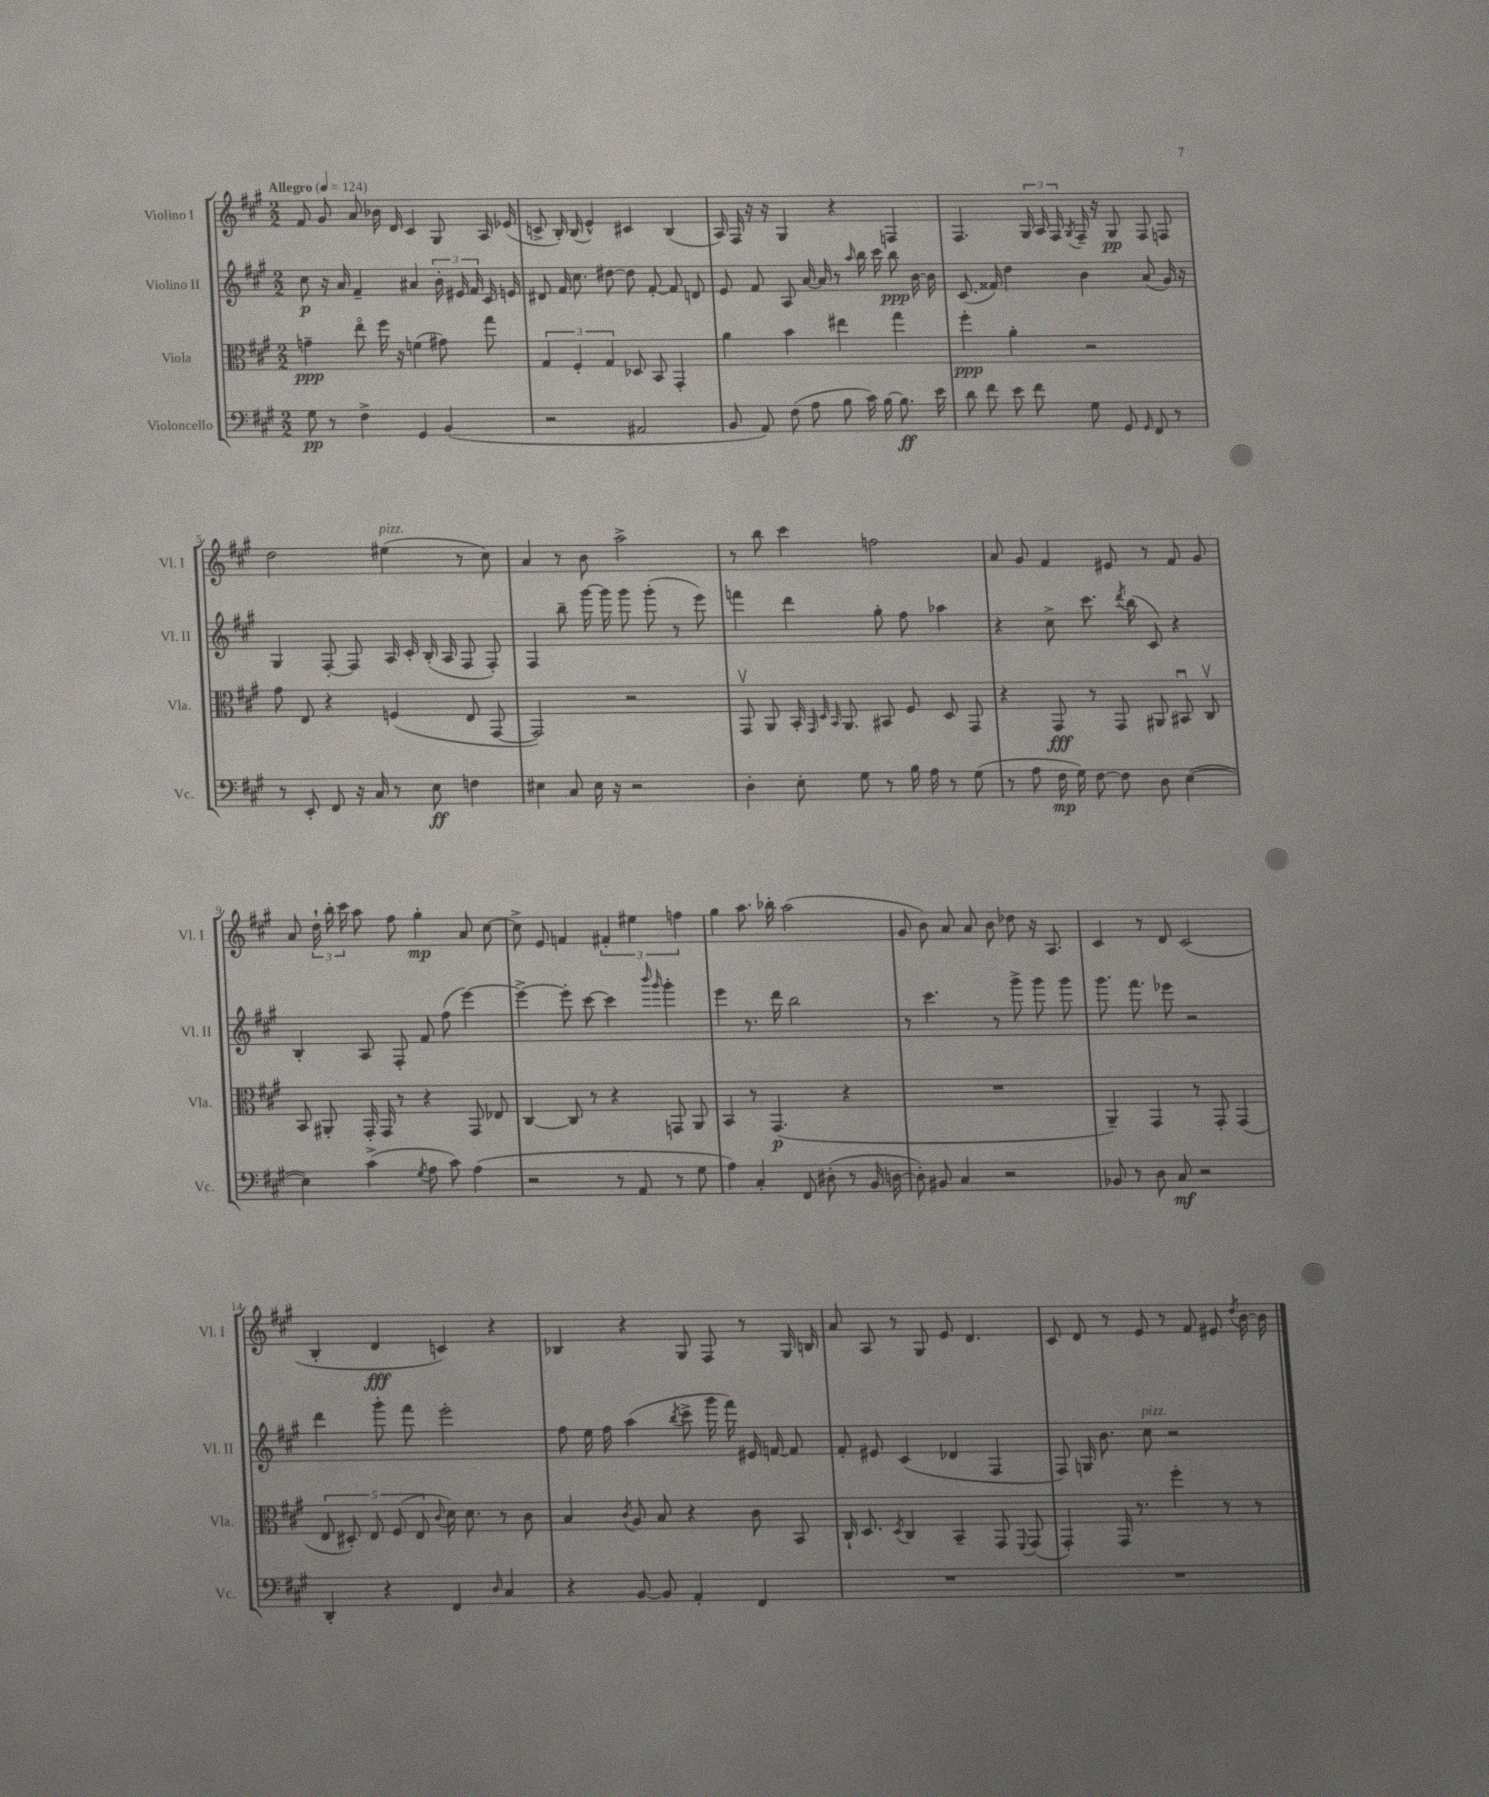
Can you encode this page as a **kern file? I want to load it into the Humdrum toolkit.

**kern	**dynam	**kern	**dynam	**kern	**dynam	**kern	**dynam
*part4	*part4	*part3	*part3	*part2	*part2	*part1	*part1
*staff4	*staff4	*staff3	*staff3	*staff2	*staff2	*staff1	*staff1
*I"Violoncello	*	*I"Viola	*	*I"Violino II	*	*I"Violino I	*
*I'Vc.	*	*I'Vla.	*	*I'Vl. II	*	*I'Vl. I	*
*clefF4	*	*clefC3	*	*clefG2	*	*clefG2	*
*k[f#c#g#]	*	*k[f#c#g#]	*	*k[f#c#g#]	*	*k[f#c#g#]	*
*M2/2	*	*M2/2	*	*M2/2	*	*M2/2	*
*MM124	*	*MM124	*	*MM124	*	*MM124	*
=1	=1	=1	=1	=1	=1	=1	=1
!	!	!	!	!	!	!LO:TX:a:B:t=Allegro	!
8G#\	pp	4gn~\	ppp	8cc#\	p	8f#/	.
8r	.	.	.	16r	.	8g#/	.
.	.	.	.	16a/	.	.	.
4F#^\	.	8ee\	.	4f#~/	.	8a/	.
.	.	16ff#\	.	.	.	16b-X\	.
.	.	16r	.	.	.	16d/	.
4GG#/	.	(4fn\	.	4a#X/	.	4c#/	.
(4BB/	.	8g#X\)	.	24b'\	.	8G#/	.
.	.	.	.	24e#X/	.	.	.
.	.	.	.	24f#/	.	.	.
.	.	8gg#\	.	16c#/	.	16A/	.
.	.	.	.	16en/	.	(16e-X/	.
=2	=2	=2	=2	=2	=2	=2	=2
2r	.	6G#/	.	8d#X/	.	8cn^/	.
.	.	.	.	16f#/	.	16B'/)	.
.	.	6F#'/	.	.	.	.	.
.	.	.	.	8.cc#\	.	(16B/	.
.	.	.	.	.	.	4e^^/)	.
.	.	6G#/	.	.	.	.	.
.	.	.	.	[8dd#X\	.	.	.
2AA#X/	.	8D-X/	.	8dd#\]	.	4c#X/	.
.	.	8BB/	.	[8f#'/	.	.	.
.	.	4GG#'/	.	8f#/]	.	(4B/	.
.	.	.	.	8dn/	.	.	.
=3	=3	=3	=3	=3	=3	=3	=3
8BB/	.	4a\	.	8e/	.	16A/)	.
.	.	.	.	.	.	16F#/	.
8AA/)	.	.	.	8f#/	.	16r	.
.	.	.	.	.	.	16r	.
(8F#\	.	4b\	.	8A/	.	4G#/	.
8A\	.	.	.	[16a/	.	.	.
.	.	.	.	16a/]	.	.	.
8B\	.	4ee#X\	.	8r	.	4r	.
.	.	.	.	16qqaa/	.	.	.
16c#\)	.	.	.	16bb\	.	.	.
[16B\	.	.	.	16ccc#\	.	.	.
8.B\]	ff	4gg#\	.	8bb\	ppp	4Fn/	.
.	.	.	.	[16b\	.	.	.
16e\	.	.	.	16b\]	.	.	.
=4	=4	=4	=4	=4	=4	=4	=4
8d\	.	4ff#'\	ppp	(8.c#/	.	4.F#/	.
8f#\	.	.	.	.	.	.	.
.	.	.	.	16f##X/)	.	.	.
8e\	.	4a'\	.	4dd\	.	.	.
8f#\	.	.	.	.	.	24G#/	.
.	.	.	.	.	.	24A/	.
.	.	.	.	.	.	24F#/	.
.	.	.	.	.	.	8qG#/	.
8G#\	.	2r	.	4b\	.	16F#~/	.
.	.	.	.	.	.	16r	.
8GG#/	.	.	.	.	.	8G#/	pp
16qqGG#/	.	.	.	.	.	.	.
8FF#/	.	.	.	(8a/	.	8F#/	.
8r	.	.	.	16g#/)	.	8Fn/	.
.	.	.	.	16r	.	.	.
!!LO:LB:g=z
=5	=5	=5	=5	=5	=5	=5	=5
8r	.	8g#\	.	4G#/	.	2dd\	.
8EE'/	.	8E/	.	.	.	.	.
8FF#/	.	4r	.	[8F#'/	.	.	.
16r	.	.	.	8F#/]	.	.	.
16C#/	.	.	.	.	.	.	.
!	!	!	!	!	!	!LO:TX:a:i:t=pizz.	!
8r	.	(4Fn/	.	16A/	.	(4ee#X\	.
.	.	.	.	16c#'/	.	.	.
8E\	ff	.	.	(16B'/	.	.	.
.	.	.	.	16A/	.	.	.
4Fn\	.	8E/	.	8F#/	.	8r	.
.	.	[8GG#/	.	8F#'/)	.	8cc#\)	.
=6	=6	=6	=6	=6	=6	=6	=6
4E#X\	.	2GG#/])	.	4F#/	.	4a/	.
8C#/	.	.	.	8bb~\	.	8r	.
16E#\	.	.	.	[16ggg#\	.	8b\	.
16r	.	.	.	16ggg#\]	.	.	.
2r	.	2r	.	8ggg#\	.	2aa^\	.
.	.	.	.	(8ggg#'\	.	.	.
.	.	.	.	8r	.	.	.
.	.	.	.	8eee\)	.	.	.
=7	=7	=7	=7	=7	=7	=7	=7
4D'\	.	8GG#v/	.	4fffn\	.	8r	.
.	.	8AA/	.	.	.	8bb\	.
8E'\	.	16BB'/	.	4ddd\	.	4ccc#\	.
.	.	32qqGG#/	.	.	.	.	.
.	.	32qqD/	.	.	.	.	.
.	.	32qqBB/	.	.	.	.	.
.	.	8.AA/	.	.	.	.	.
8G#\	.	.	.	.	.	.	.
8r	.	8BB#X/	.	8gg#'\	.	2ffn\	.
16B\	.	8F#/	.	8ff#\	.	.	.
16A\	.	.	.	.	.	.	.
8r	.	8D/	.	4aa-X\	.	.	.
(8G#\	.	8GG#/	.	.	.	.	.
=8	=8	=8	=8	=8	=8	=8	=8
8r	.	4r	.	4r	.	8a/	.
8A\	.	.	.	.	.	8g#/	.
16F#\	mp	8GG#/	fff	8cc#^\	.	4f#/	.
16G#\)	.	.	.	.	.	.	.
[8F#\	.	8r	.	8.ccc#\	.	.	.
8F#\]	.	8GG#/	.	.	.	8e#X/	.
.	.	.	.	8qddd/	.	.	.
.	.	.	.	(16bb\	.	.	.
8D\	.	8AA#X/	.	8c#/)	.	8r	.
([4E\	.	8BB#Xu/	.	4r	.	8f#/	.
.	.	8C#v/	.	.	.	8g#/	.
!!LO:LB:g=z
=9	=9	=9	=9	=9	=9	=9	=9
4E\])	.	8BB/	.	4B'/	.	8a/	.
.	.	8AA#X'/	.	.	.	24dd`\	.
.	.	.	.	.	.	24bb'\	.
.	.	.	.	.	.	24ccc#\	.
(4c#^\	.	16GG#'/	.	8A/	.	8aa\	.
.	.	16GG#/	.	.	.	.	.
.	.	8r	.	8F#'/	.	8ff#\	.
8qG#/	.	.	.	.	.	.	.
8A\	.	4r	.	8f#/	.	4gg#'\	mp
8c#\)	.	.	.	(8ff#\	.	.	.
(4A\	.	8GG#/	.	[4eee\)	.	8a/	.
.	.	8E-X/	.	.	.	[8cc#\	.
=10	=10	=10	=10	=10	=10	=10	=10
2r	.	[4C#/	.	4eee^\_	.	8cc#^\]	.
.	.	.	.	.	.	8e/	.
.	.	8C#/]	.	8eee'\]	.	4fn/	.
.	.	8r	.	[8ccc#\	.	.	.
8r	.	4r	.	4ccc#\]	.	6f#X'/	.
8AA/	.	.	.	.	.	.	.
.	.	.	.	.	.	6ee#X\	.
.	.	.	.	16qqbbb/	.	.	.
.	.	.	.	16qqggg#/	.	.	.
8r	.	8GGn/	.	4ggg#'\	.	.	.
.	.	.	.	.	.	6ffn\	.
8G#\	.	8AA/	.	.	.	.	.
=11	=11	=11	=11	=11	=11	=11	=11
4A\)	.	4BB/	.	4eee\	.	4gg#\	.
4C#'/	.	8r	.	8.r	.	8.aa\	.
.	.	(4.GG#/	p	.	.	.	.
.	.	.	.	16ddd\	.	16bb-X'\	.
8FF#/	.	.	.	2bb\	.	(2aa\	.
(8D#X'\	.	.	.	.	.	.	.
8r	.	4r	.	.	.	.	.
16BB/	.	.	.	.	.	.	.
[16Dn\	.	.	.	.	.	.	.
=12	=12	=12	=12	=12	=12	=12	=12
8D'\])	.	1r	.	8r	.	8g#/	.
8BB#X/	.	.	.	4.ccc#\	.	8b\)	.
4C#/	.	.	.	.	.	8a/	.
.	.	.	.	.	.	8a/	.
2r	.	.	.	8r	.	8b\	.
.	.	.	.	8ggg#^\	.	8dd-X\	.
.	.	.	.	8ggg#\	.	16r	.
.	.	.	.	.	.	8.A/	.
.	.	.	.	8ggg#\	.	.	.
=13	=13	=13	=13	=13	=13	=13	=13
8BB-X/	.	4AA~/)	.	8.ggg#\	.	4c#/	.
8r	.	.	.	.	.	.	.
.	.	.	.	8.fff#\	.	.	.
8D\	.	4GG#/	.	.	.	8r	.
8C#/	mf	.	.	8eee-X\	.	8d/	.
2r	.	8r	.	2r	.	(2c#/	.
.	.	8GG#'/	.	.	.	.	.
.	.	(4GG#/	.	.	.	.	.
!!LO:LB:g=z
=14	=14	=14	=14	=14	=14	=14	=14
4DD'/	.	10E/	.	4ddd\	.	4B'/	.
.	.	10D#X'/)	.	.	.	.	.
.	.	10E/	.	.	.	.	.
4r	.	.	.	8ggg#'\	.	4d/	fff
.	.	(10F#/	.	.	.	.	.
.	.	.	.	8fff#\	.	.	.
.	.	10E/	.	.	.	.	.
.	.	8qqc#/	.	.	.	.	.
4FF#/	.	16d\)	.	2eee'\	.	4cn/)	.
.	.	8.d\	.	.	.	.	.
16qqD/	.	.	.	.	.	.	.
4C#/	.	8r	.	.	.	4r	.
.	.	8c#\	.	.	.	.	.
=15	=15	=15	=15	=15	=15	=15	=15
4r	.	4B/	.	8ff#\	.	4B-X/	.
.	.	.	.	16ee\	.	.	.
.	.	.	.	16ff#\	.	.	.
.	.	8qc#/	.	.	.	.	.
[8BB/	.	8A/	.	(4aa\	.	4r	.
8BB/]	.	8B/	.	.	.	.	.
.	.	.	.	8qbb/	.	.	.
4AA'/	.	4r	.	8ccc#^\	.	8G#/	.
.	.	.	.	16ggg#\	.	8F#/	.
.	.	.	.	16fff#\)	.	.	.
4FF#/	.	8c#\	.	16e#X/	.	8r	.
.	.	.	.	[16fn/	.	.	.
.	.	8BB/	.	8f/]	.	16G#/	.
.	.	.	.	.	.	16Bn/	.
=16	=16	=16	=16	=16	=16	=16	=16
1r	.	16C#`/	.	8f#'/	.	8a/	.
.	.	8.D/	.	.	.	.	.
.	.	.	.	8e#X/	.	8A/	.
.	.	8qD/	.	.	.	.	.
.	.	4C#/	.	(4c#/	.	8r	.
.	.	.	.	.	.	8G#/	.
.	.	4BB~/	.	4d-X/	.	8e/	.
.	.	.	.	.	.	4.d/	.
.	.	8GG#/	.	4F#/	.	.	.
.	.	8qqFF#/	.	.	.	.	.
.	.	(8GG#/	.	.	.	.	.
=17	=17	=17	=17	=17	=17	=17	=17
1r	.	4GG#'/)	.	8F#/)	.	8c#/	.
.	.	.	.	16Gn/	.	8d/	.
.	.	.	.	8.b\	.	.	.
.	.	16GG#/	.	.	.	8r	.
.	.	8.r	.	.	.	.	.
!	!	!	!	!LO:TX:a:i:t=pizz.	!	!	!
.	.	.	.	8cc#\	.	8e/	.
.	.	4ff#'\	.	2r	.	8r	.
.	.	.	.	.	.	8f#/	.
.	.	8r	.	.	.	8e#X/	.
.	.	.	.	.	.	8qdd/	.
.	.	8r	.	.	.	[16b\	.
.	.	.	.	.	.	16b\]	.
==	==	==	==	==	==	==	==
*-	*-	*-	*-	*-	*-	*-	*-
